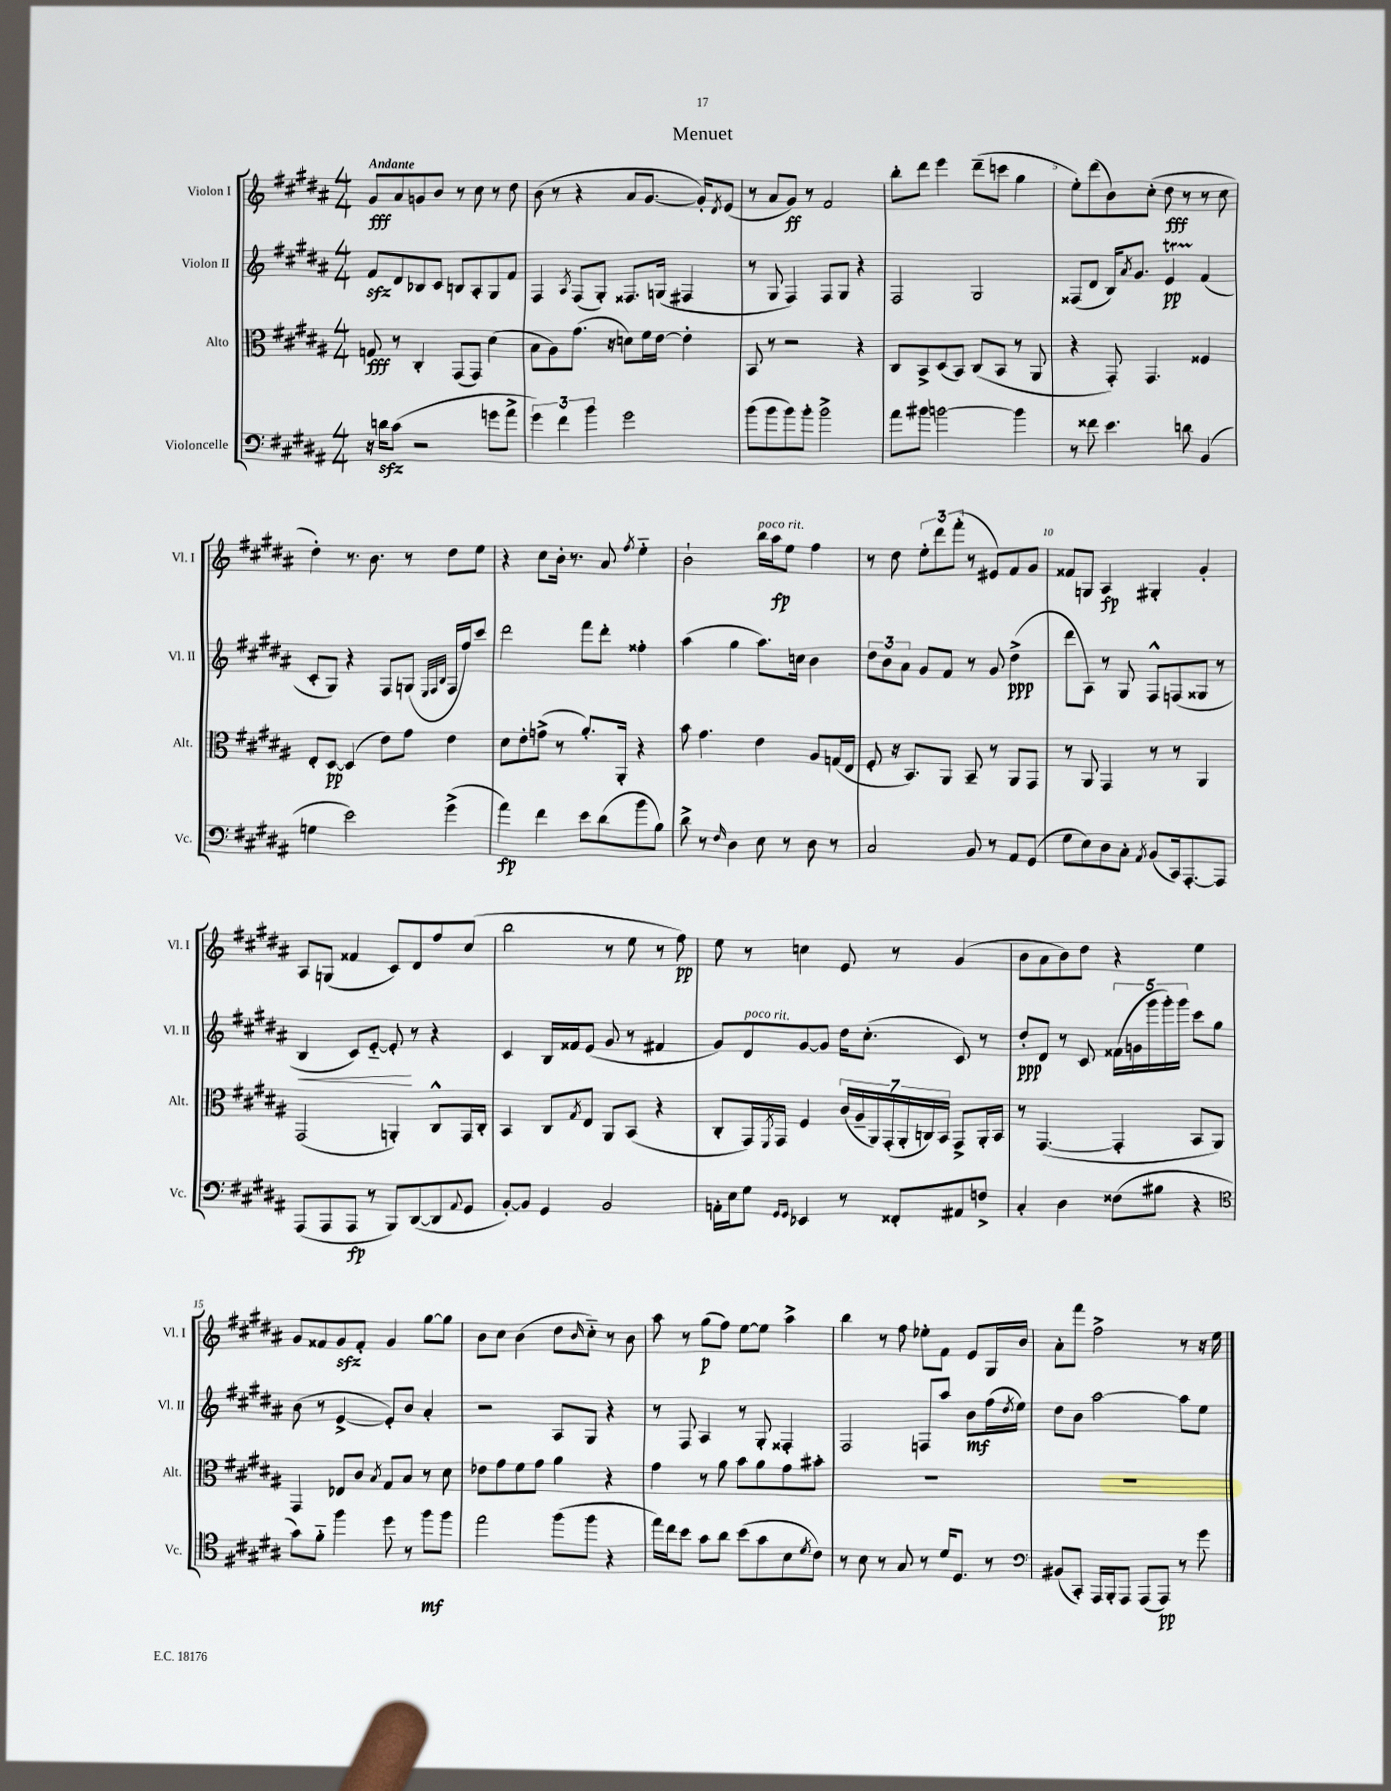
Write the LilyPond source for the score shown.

\header { title = "Menuet" }
<<
\new StaffGroup <<
\new Staff = "s0" \with { instrumentName = "Violon I" shortInstrumentName = "Vl. I" } {
    \clef treble \key b \major \numericTimeSignature \time 4/4 \tempo "Andante"
    gis'8\fff ais'8 g'8 b'8 r8 cis''8 r8 dis''8 |
    b'8( r8 r4 ais'8 gis'8.~ gis'16-.) \acciaccatura { dis'8 } e'8( |
    r8 ais'8 gis'8\ff) r8 fis'2 |
    b''8-. dis'''8 e'''4 dis'''8--( c'''8 gis''4 |
    e''8-.) dis'''8( b'8) cis''8-.( dis''8\fff r8 r8 cis''8 |
    dis''4-.) r8. b'8. r8 dis''8 e''8 |
    r4 cis''8 b'16-. r8. ais'8 \acciaccatura { fis''8 } e''4-_ |
    b'2-! b''16^\markup { \italic "poco rit." } ais''16\fp e''8 fis''4 |
    r8 dis''8 \tuplet 3/2 { e''8-. dis'''8 fis'''8-.( } r8 eis'8) fis'8 gis'8 |
    fisis'8 g8 ais4\fp gis4-. gis'4-. |
    ais8 g8( fisis'4 cis'8) dis'8 fis''8 cis''8( |
    b''2 r8 e''8 r8 fis''8\pp) |
    e''8 r8 c''4 e'8 r8 gis'4( |
    b'8 ais'8 b'8) dis''8 r4 e''4 |
    gis'8 fisis'8 gis'8\sfz fisis'8-. gis'4 gis''8~ gis''8 |
    b'8 cis''8 b'4( dis''8 \grace { b'16 } cis''8-_) r8 b'8 |
    ais''8 r8 gis''8\p( fis''8) e''8~ e''8 ais''4-> |
    b''4 r8 fis''8 ees''8-. fis'8 e'8 gis16 b'16 |
    ais'8-. fis'''8 fis''2-> r8 r16 e''16 \bar "|." |
}
\new Staff = "s1" \with { instrumentName = "Violon II" shortInstrumentName = "Vl. II" } {
    \clef treble \key b \major \numericTimeSignature \time 4/4
    fis'8\sfz dis'8 bes8 cis'8 b8 ais8-. gis8 fis'8 |
    fis4 \acciaccatura { ais8 } fis8( gis8-.) fisis8. g16( fis4 |
    r8 gis8 fis4) fis8 gis8 r4 |
    fis2 gis2 |
    fisis8( dis'8 b16) \acciaccatura { ais'8 } gis'8. e'4\startTrillSpan\pp fis'4\stopTrillSpan( |
    cis'8-. gis8) r4 fis8 g8( \grace { e32 fis32 b32 } fis16 fis''16) cis'''8 |
    dis'''2 fis'''8 dis'''8-. fisis''4-. |
    ais''4( gis''4 ais''8.) c''16 b'4 |
    \tuplet 3/2 { dis''8 b'8 ais'8 } gis'8 fis'8 r8 gis'8 dis''4->\ppp( |
    dis'''8 ais8) r8 gis8 fis8-^ f8( gisis8 r8 |
    b4\< cis'8) e'8~-_ e'8-.\! r8 r4 |
    cis'4 b16 fisis'16 e'8( gis'8 r8 fis'4 |
    gis'8) dis'8^\markup { \italic "poco rit." } gis'8~ gis'8 dis''16 cis''8.-.( cis'8) r8 |
    dis''8-.\ppp dis'8 r8 cis'8 \tuplet 5/4 { fisis'16( g'16 gis'''16 gis'''16-.) gis'''16 } cis'''8 gis''8 |
    b'8( r8 e'4~-> e'8-.) b'8 ais'4-. |
    r2 ais8 gis8 r4 |
    r8 fis8 ais4 r8 gis8-. fisis4-. |
    fis2 f8 ais''8 b'8\mf fis''16( \acciaccatura { dis''8 } e''16) |
    dis''8 b'8 ais''2~ ais''8 e''8 \bar "|." |
}
\new Staff = "s2" \with { instrumentName = "Alto" shortInstrumentName = "Alt." } {
    \clef alto \key b \major \numericTimeSignature \time 4/4
    g8\fff r8 cis4-. gis,8( gis,8) dis'4( |
    b8 ais8) gis'8.( r16 d'8) fis'16 e'16~ e'4-. |
    b,8 r8 r2 r4 |
    cis8 b,8-> dis8( b,8) cis8( b,8 r8 ais,8 |
    r4 gis,8-.) gis,4. fisis4 |
    e8-. dis8~\pp dis4( e'8) gis'8 e'4 |
    dis'8 e'8-. g'8->( r8 ais'8.-.) ais,16-. r4 |
    b'8 gis'4. e'4 ais8 g16( e16 |
    fis8-. r16 b,8.) ais,8 b,8-- r8 ais,8 gis,8 |
    r8 ais,8 gis,4 r8 r8 ais,4 |
    gis,2( a,4-.) cis8-^ gis,16 cis16-. |
    b,4 cis8 \acciaccatura { gis8 } e8 ais,8 b,8( r4 |
    cis8-. gis,16) \acciaccatura { fis,8 } gis,16 fis4 \tuplet 7/4 { cis'16( ais16-- ais,16) gis,16-.( ais,16-. c16) b,16 } gis,8-> ais,16-. b,16 |
    r8 gis,4.~( gis,4-. b,8 ais,8) |
    gis,4 ees8 cis'8 \acciaccatura { b8 } gis8 b8 r8 dis'8 |
    ees'8 gis'8 fis'8 gis'8 ais'4 r4 |
    gis'4 r8 ais'8 b'8 ais'8 gis'8 bis'8-. |
    R1 |
    R1 \bar "|." |
}
\new Staff = "s3" \with { instrumentName = "Violoncelle" shortInstrumentName = "Vc." } {
    \clef bass \key b \major \numericTimeSignature \time 4/4
    r16 d'16\sfz cis'8( r2 g'8 ais'8-> |
    \tuplet 3/2 { gis'4) fis'4 b'4 } gis'2 |
    b'8( b'8 b'8) b'8-. b'2-> |
    ais'8 bis'8 b'2~ b'4 |
    r8 fisis'8 e'4. d'8 b,4( |
    g4 e'2) gis'4->( |
    ais'4\fp) fis'4 e'8 dis'8( b'8 b8) |
    dis'8-> r8 \grace { fis16 } dis4 e8 r8 dis8 r8 |
    cis2 b,8 r8 ais,8 gis,8( |
    gis8 e8) dis8 cis8-. \acciaccatura { ais,8 } b,8( cis,16) ais,,8.~-. ais,,8 |
    ais,,8( ais,,8 ais,,8\fp r8 b,,8) dis,8~( dis,8 \appoggiatura { ais,8 } gis,8 |
    b,8~-.) b,8 gis,4 b,2 |
    a,16-. e16 gis8 \grace { gis,16 gis,16 } ees,4 r8 fisis,8-. ais,8 f8-> |
    cis4-. dis4 fisis8( bis8 r4 |
    \clef tenor gis'8) fis'8-_ fis''4 dis''8 r8 fis''8\mf fis''8 |
    e''2 fis''8( fis''8 r4 |
    e''16) cis''16 b'8 gis'8 ais'8 b'8( gis'8 b8 \acciaccatura { dis'8 } cis'8) |
    r8 b8 r8 gis8 r8 dis'16 dis8. r8 |
    \clef bass bis,8( cis,8-.) ais,,16 b,,16-. ais,,8 ais,,8( ais,,8\pp) r8 gis'8 \bar "|." |
}
>>
>>
\layout { \context { \Score \override BarNumber.break-visibility = ##(#f #t #t) barNumberVisibility = #(every-nth-bar-number-visible 5) } }
